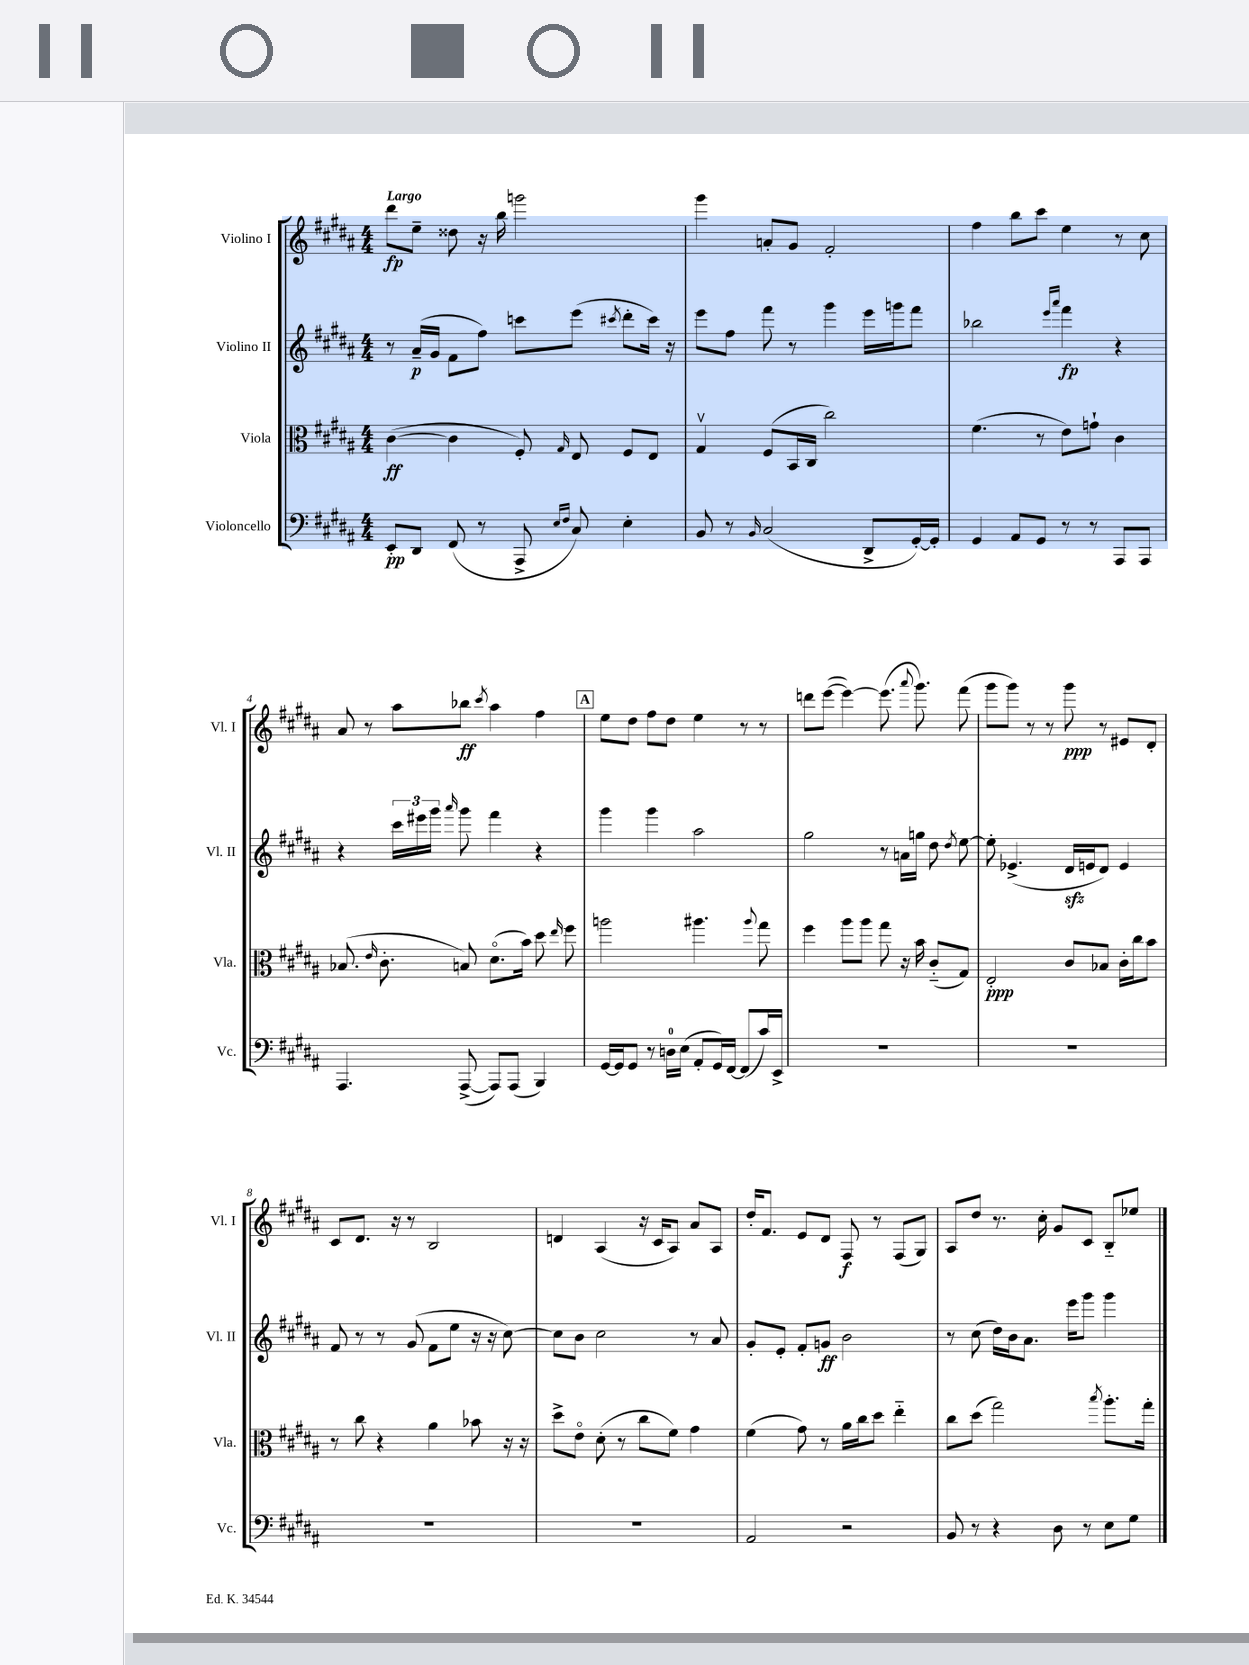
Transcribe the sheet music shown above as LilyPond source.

<<
\new StaffGroup <<
\new Staff = "s0" \with { instrumentName = "Violino I" shortInstrumentName = "Vl. I" } {
    \clef treble \key b \major \numericTimeSignature \time 4/4 \tempo "Largo"
    \autoBeamOff dis'''8[\fp e''8]-- disis''8 r16 b''16 g'''2 |
    gis'''4 a'8[-. gis'8] fis'2-. |
    fis''4 b''8[ cis'''8] e''4 r8 cis''8 |
    ais'8 r8 ais''8[ bes''8]\ff \acciaccatura { cis'''8 } ais''4 fis''4 |
    \mark \markup { \box "A" } e''8[ dis''8] fis''8[ dis''8] e''4 r8 r8 |
    d'''8[ e'''8]~( e'''4~) e'''8.( \appoggiatura { ais'''8 } gis'''8.) fis'''8( |
    gis'''8[ gis'''8]) r8 r8 gis'''8\ppp r8 eis'8[ dis'8]-. |
    cis'8[ dis'8.] r16 r8 b2 |
    d'4 ais4( r16 cis'16[ ais8]) ais'8[ ais8] |
    dis''16[-. fis'8.] e'8[ dis'8] fis8\f r8 fis8[( gis8]) |
    ais8[ dis''8] r8. cis''16-. gis'8[ cis'8] b8[-_ ees''8] \bar "|." |
}
\new Staff = "s1" \with { instrumentName = "Violino II" shortInstrumentName = "Vl. II" } {
    \clef treble \key b \major \numericTimeSignature \time 4/4
    \autoBeamOff r8 ais'16[--\p( gis'16] fis'8[ fis''8]) c'''8[ e'''8]( \acciaccatura { cis'''8 } dis'''8[-. cis'''16]) r16 |
    e'''8[ fis''8] fis'''8 r8 gis'''4 e'''16[ g'''16 fis'''8] |
    bes''2 \grace { e'''16[ ais'''16] } fis'''4\fp r4 |
    r4 \tuplet 3/2 { cis'''16[ eis'''16 gis'''16] } \grace { ais'''16 } gis'''8 fis'''4 r4 |
    \mark \markup { \box "A" } gis'''4 gis'''4 ais''2 |
    gis''2 r8 a'16[ g''16] dis''8 \acciaccatura { dis''8 } e''8~ |
    e''8-. ees'4.->( dis'16[\sfz e'16 dis'8]) e'4 |
    fis'8 r8 r8 gis'8( fis'8[ e''8] r16 r16 cis''8~) |
    cis''8[ b'8] cis''2 r8 ais'8 |
    gis'8[-. e'8]-. fis'8[-. g'8]\ff b'2 |
    r8 cis''8( dis''16[) b'16 ais'8.] e'''16[ gis'''8] gis'''4 \bar "|." |
}
\new Staff = "s2" \with { instrumentName = "Viola" shortInstrumentName = "Vla." } {
    \clef alto \key b \major \numericTimeSignature \time 4/4
    \autoBeamOff cis'4~\ff( cis'4 fis8-.) \grace { gis16 } e8 fis8[ e8] |
    gis4\upbow fis8[( b,16 cis16] cis''2) |
    fis'4.( r8 e'8[) g'8]-! cis'4 |
    bes8.( \grace { e'16 } cis'8.-. b8) dis'8.[\flageolet( b'16]) dis''8 \grace { e''16 } fis''8 |
    \mark \markup { \box "A" } a''2 ais''4. \appoggiatura { ais''8 } gis''8 |
    fis''4 ais''8[ ais''8] gis''8 r16 b'16 cis'8[-_( gis8]) |
    e2-.\ppp cis'8[ bes8] cis'16[-. cis''16 b'8] |
    r8 cis''8 r4 ais'4 bes'8 r16 r16 |
    dis''8[-> e'8]\flageolet dis'8-.( r8 cis''8[ fis'8]) gis'4 |
    fis'4( gis'8) r8 ais'16[ cis''16 dis''8] e''4-_ |
    cis''8[ dis''8]( gis''2) \acciaccatura { b''8 } ais''8.[-. gis''16]-. \bar "|." |
}
\new Staff = "s3" \with { instrumentName = "Violoncello" shortInstrumentName = "Vc." } {
    \clef bass \key b \major \numericTimeSignature \time 4/4
    \autoBeamOff e,8[-.\pp dis,8] fis,8( r8 ais,,8-> \grace { e16[ fis16] } cis8) e4-. |
    b,8 r8 \grace { b,16 } cis2( dis,8[-> gis,16~-.) gis,16]-. |
    gis,4 ais,8[ gis,8] r8 r8 ais,,8[ ais,,8] |
    ais,,4. ais,,8~->( ais,,8[) ais,,8]( b,,4) |
    \mark \markup { \box "A" } gis,16[~ gis,16 gis,8] r8 d16[-0 e16]( ais,8[-. gis,16) fis,16]~ fis,8[( cis'16) e,16]-> |
    R1 |
    R1 |
    R1 |
    R1 |
    ais,2 r2 |
    b,8 r8 r4 dis8 r8 e8[ gis8] \bar "|." |
}
>>
>>
